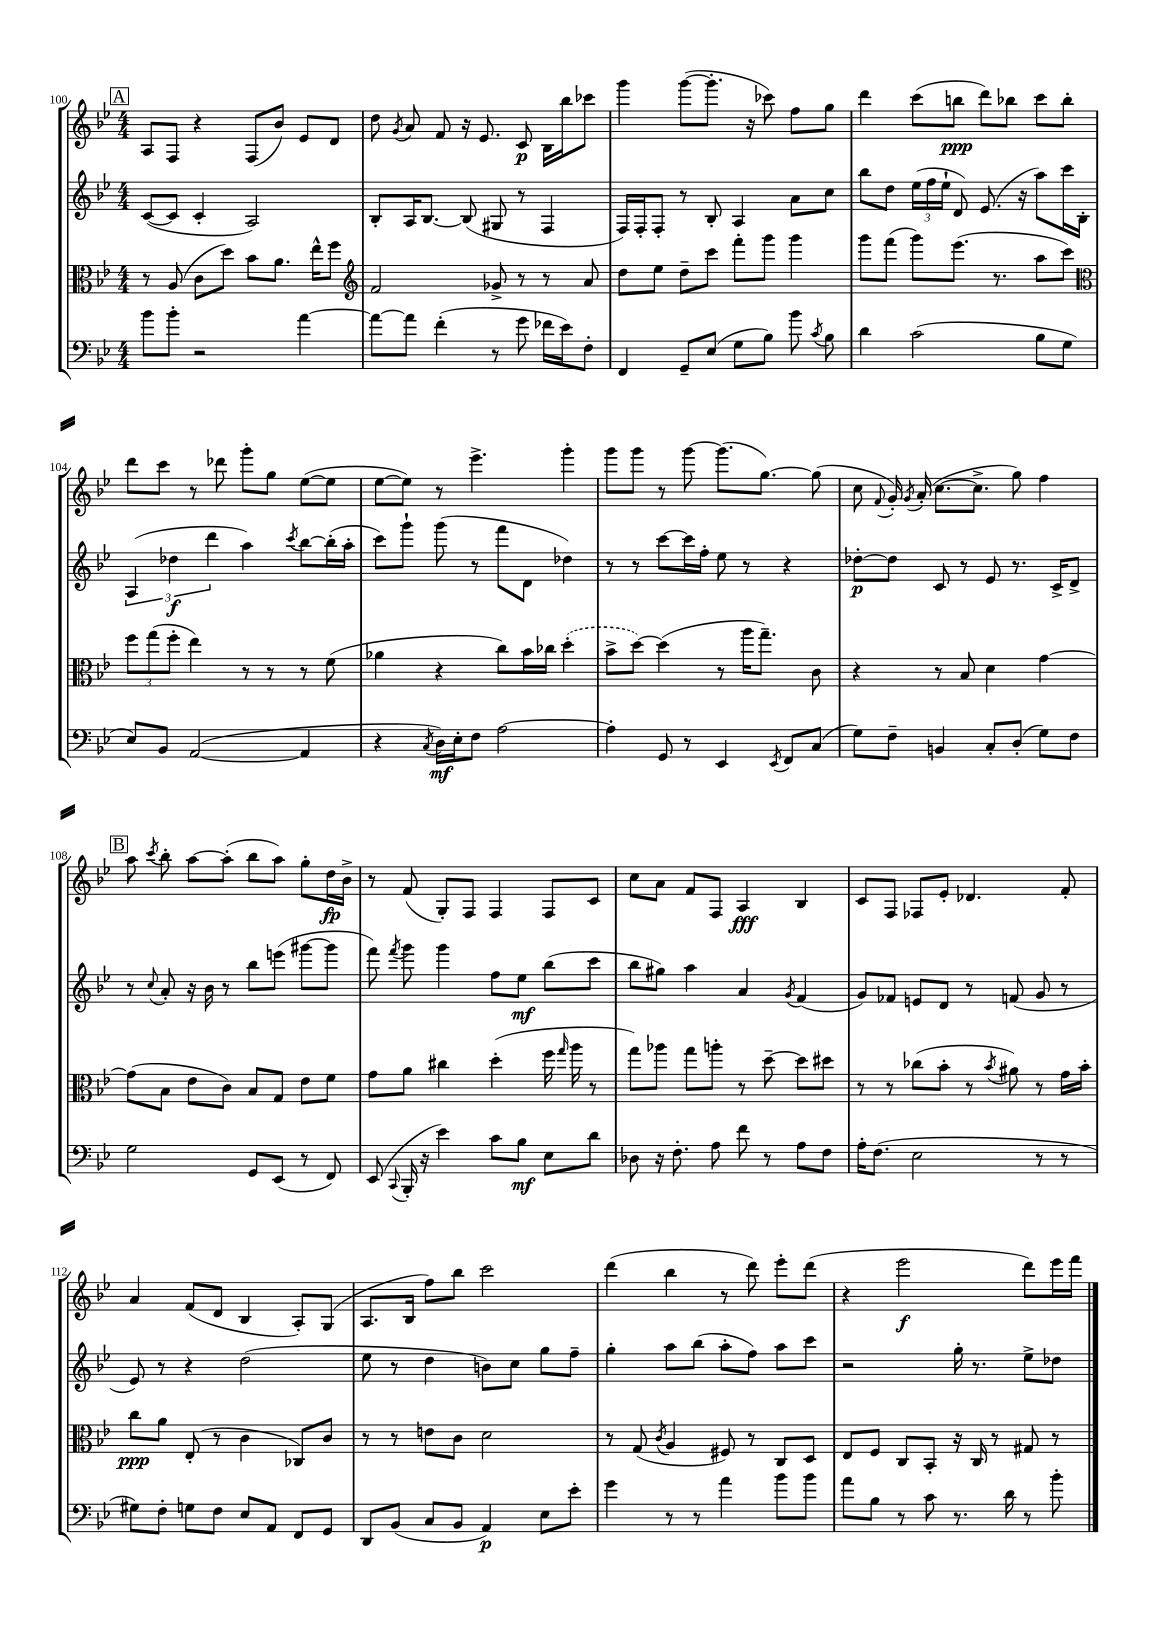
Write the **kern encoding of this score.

**kern	**kern	**kern	**kern
*staff4	*staff3	*staff2	*staff1
*clefF4	*clefC3	*clefG2	*clefG2
*k[b-e-]	*k[b-e-]	*k[b-e-]	*k[b-e-]
*M4/4	*M4/4	*M4/4	*M4/4
8b-	8r	([8c	8A
8b-'	(8A	8c]	8F
2r	8c	4c'	4r
.	8dd)	.	.
.	8b-	2A)	(8F
.	8.a	.	8b-)
[4a	.	.	8e-
.	16ee-^^	.	.
.	8ff	.	8d
=	=	=	=
*	*clefG2	*	*
8a_	2f	8B-'	8dd
.	.	.	8qg
8a]	.	16A	8a
.	.	[8.B-	.
(4f'	.	.	8f
.	.	(8B-]	16r
.	.	.	8.e-
8r	8g-^	8G#	.
8g	8r	8r	8c
16f-	8r	4F	16B-
16e-)	.	.	16bb-
8F'	8a	.	8ccc-
=	=	=	=
4FF	8dd	16F)	4ggg
.	.	16F'	.
.	8ee-	8F'	.
8GG~	8dd~	8r	([8ggg
(8E-	8ccc	8B-'	8.ggg']
8G	8fff'	4A	.
.	.	.	16r
8B-)	8ggg	.	8ccc-)
8b-	4ggg	8a	8ff
8qc	.	.	.
8B-	.	8cc	8gg
=	=	=	=
4d	8ggg	8bb-	4ddd
.	(8fff	8dd	.
(2c	8ggg)	(24ee-	(8ccc
.	.	24ff	.
.	.	24ee-`	.
.	(8.eee-	8d)	8bb
.	.	(8.e-	8ddd)
.	8.r	.	.
.	.	.	8bb-
.	.	16r	.
8B-	8aa	8aa)	8ccc
8G	8ccc)	16ccc	8bb-'
.	.	16B-'	.
=	=	=	=
*	*clefC3	*	*
8E-)	12ff	(6A	8ddd
.	(12gg	.	.
8BB-	.	.	8ccc
.	12ff'	6dd-	.
([2AA	4ee-)	.	8r
.	.	6ddd	.
.	.	.	8ddd-
.	8r	4aa)	8ggg'
.	8r	.	8gg
.	.	8qccc	.
4AA]	8r	[8bb-	([8ee-
.	(8f	(16bb-']	8ee-]
.	.	16aa'	.
=	=	=	=
4r	4a-	8ccc)	[8ee-
.	.	8ggg`	8ee-])
8qC	.	.	.
16D)	4r	(8ggg	8r
16E-'	.	.	.
8F	.	8r	4.eee-^
[2A	8cc)	8fff	.
.	16b-	8d	.
.	16cc-	.	.
.	(4dd'	4dd-)	4ggg'
=	=	=	=
4A']	8b-^	8r	8ggg
.	[8dd)	8r	8ggg
8GG	(4dd]	[8ccc	8r
8r	.	16ccc]	[8ggg
.	.	16ff'	.
4EE-	8r	8ee-	(8.ggg]
.	16aa	8r	.
.	8.gg~)	.	[8.gg)
8qEE-	.	.	.
8FF	.	4r	.
(8C	8c	.	(8gg]
=	=	=	=
8G)	4r	[8dd-'	8cc
.	.	.	8qqf
8F~	.	8dd-]	16g')
.	.	.	8qg
.	.	.	(16a'
4BB	8r	8c	[8.cc
.	8B-	8r	.
.	.	.	8.cc^]
8C'	4d	8e-	.
(8D'	.	8.r	8gg)
8G)	[4g	.	4ff
.	.	16c^	.
8F	.	8d^	.
=	=	=	=
2G	(8g]	8r	8aa
.	.	8qqcc	8qccc
.	8B-	8a'	8bb-'
.	8e-	16r	[8aa
.	.	16b-	.
.	8c)	8r	(8aa']
8GG	8B-	8bb-	8bb-
(8EE-	8G	(8eee	8aa)
8r	8e-	[8ggg#	8gg'
8FF)	8f	8ggg#]	16dd
.	.	.	16b-^
=	=	=	=
(8EE-	8g	8fff)	8r
8qqCC	.	8qfff	.
16BBB-'	8a	8ggg	(8f
16r	.	.	.
4e-)	4cc#	4ggg	8G')
.	.	.	8F
8c	(4dd'	8ff	4F
8B-	.	8ee-	.
8E-	16ff	(8bb-	8F
.	16qqgg	.	.
.	16aa	.	.
8d	8r	8ccc	8c
=	=	=	=
8D-	8gg)	8bb-	8cc
16r	8aa-	8gg#)	8a
8.F'	.	.	.
.	8gg	4aa	8f
8A	8aa'	.	8F
8f	8r	4a	4A
8r	[8dd~	.	.
.	.	8qg	.
8A	8dd]	(4f	4B-
8F	8dd#	.	.
=	=	=	=
16A'	8r	8g)	8c
(8.F	.	.	.
.	8r	8f-	8F
2E-	(8cc-	8e	8F-
.	8b-'	8d	8e-'
.	8r	8r	4.d-
.	8qb-	.	.
.	8a#)	(8f	.
8r	8r	8g	.
8r	16g	8r	8f'
.	16b-'	.	.
=	=	=	=
8G#)	8cc	8e-)	4a
8F'	8a	8r	.
8G	(8E-'	4r	(8f
8F	8r	.	8d
8E-	4c	(2dd	4B-
8AA	.	.	.
8FF	8C-)	.	8A')
8GG	8c	.	(8G
=	=	=	=
8DD	8r	8ee-	8.A
(8BB-	8r	8r	.
.	.	.	16B-
8C	8e	4dd	8ff)
8BB-	8c	.	8bb-
4AA)	2d	8b)	2ccc
.	.	8cc	.
8E-	.	8gg	.
8e-'	.	8ff~	.
=	=	=	=
4g	8r	4gg'	(4ddd
.	(8G	.	.
.	8qc	.	.
8r	4A	8aa	4bb-
8r	.	(8bb-	.
4a	8F#)	8aa'	8r
.	8r	8ff)	8ddd)
8b-	8C	8aa	8eee-'
8b-	8D	8ccc	(8ddd
=	=	=	=
8a	8E-	2r	4r
8B-	8F	.	.
8r	8C	.	2eee-
8c	8BB-'	.	.
8.r	16r	16gg'	.
.	16C	8.r	.
.	8r	.	.
16d	.	.	.
8r	8G#	8ee-^	8ddd)
8b-'	8r	8dd-	16eee-
.	.	.	16fff
==	==	==	==
*-	*-	*-	*-
